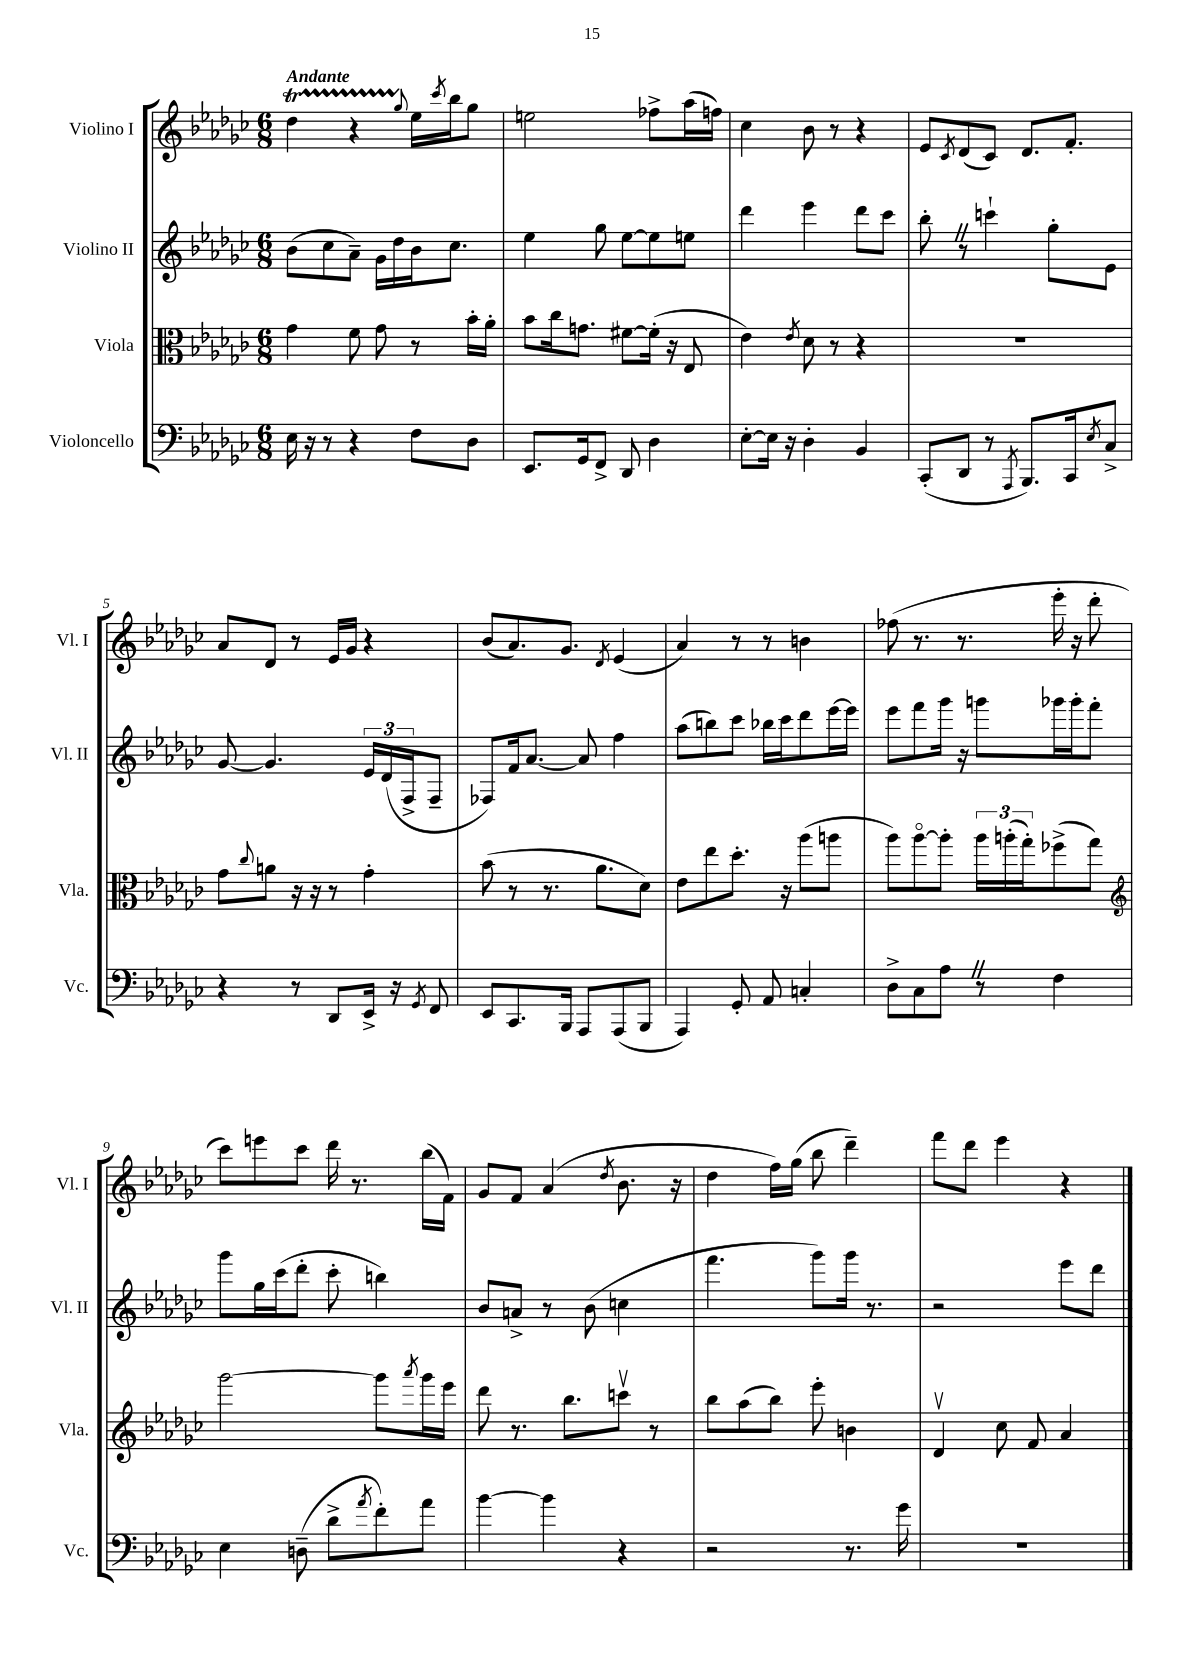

**kern	**kern	**kern	**kern
*staff4	*staff3	*staff2	*staff1
*clefF4	*clefC3	*clefG2	*clefG2
*k[b-e-a-d-g-c-]	*k[b-e-a-d-g-c-]	*k[b-e-a-d-g-c-]	*k[b-e-a-d-g-c-]
*M6/8	*M6/8	*M6/8	*M6/8
16E-\	4g-\	(8b-\L	4dd-\
16r	.	.	.
8r	.	8cc-\	.
4r	8f\	8a-~\J)	4r
.	8g-\	16g-\LL	.
.	.	16dd-\	.
.	.	.	8qqgg-/
8F\L	8r	16b-\J	16ee-\LL
.	.	.	8qccc-/
.	.	8.cc-\J	16bb-\J
8D-\J	16b-'\LL	.	8gg-\J
.	16a-'\JJ	.	.
=	=	=	=
8.EE-/L	8b-\L	4ee-\	2ee\
.	16cc-\k	.	.
16GG-/k	8.g\J	.	.
8FF^/J	.	8gg-\	.
8DD-/	[8f#\L	[8ee-\L	.
4D-\	(16f#'\]Jk	8ee-\]	8ff-^\L
.	16r	.	.
.	8E-/	8ee\J	(16aa-\L
.	.	.	16ff\JJ)
=	=	=	=
[8E-'\L	4e-\)	4ddd-\	4cc-\
16E-\]Jk	.	.	.
16r	.	.	.
.	8qe-/	.	.
4D-'\	8d-\	4eee-\	8b-\
.	8r	.	8r
4BB-/	4r	8ddd-\L	4r
.	.	8ccc-\J	.
=	=	=	=
(8CC-'/L	2.r	8bb-'\	8e-/L
.	.	.	8qc-/
8DD-/J	.	8r	(8d-/
8r	.	4ccc`\	8c-/J)
8qAAA-/	.	.	.
8.BBB-/L)	.	.	8.d-/L
.	.	8gg-'\L	.
16CC-/k	.	.	8.f'/J
8qE-/	.	.	.
8C-^/J	.	8e-\J	.
=	=	=	=
4r	8g-\L	[8g-/	8a-/L
.	8qqcc-/	.	.
.	8a\J	4.g-/]	8d-/J
8r	16r	.	8r
.	16r	.	.
8DD-/L	8r	.	16e-/LL
.	.	.	16g-/JJ
16EE-^/Jk	4g-'\	24e-/LL	4r
.	.	(24d-/	.
16r	.	.	.
.	.	24F^/J	.
8qGG-/	.	.	.
8FF/	.	8F~/J	.
=	=	=	=
8EE-/L	(8b-\	8F-/L)	(8b-/L
8.CC-/	8r	16f/k	8.a-/)
.	.	[8.a-/J	.
.	8.r	.	.
16BBB-/Jk	.	.	8.g-/J
8AAA-/L	.	8a-/]	.
.	8.a-\L	.	.
.	.	.	8qd-/
(8AAA-/	.	4ff\	(4e-/
8BBB-/J	8d-\J)	.	.
=	=	=	=
4AAA-/)	8e-\L	(8aa-\L	4a-/)
.	8ee-\	8bb\)	.
8GG-'/	8.dd-'\J	8ccc-\J	8r
8AA-/	.	16bb-\LL	8r
.	16r	16ccc-\J	.
4C'/	(8aa-\L	8ddd-\	4b\
.	8aa\J	[16eee-\L	.
.	.	16eee-\]JJ	.
=	=	=	=
8D-^\L	8aa-\L)	8eee-\L	(8ff-\
8C-\	[8aa-o\	8fff\	8.r
8A-\J	8aa-'\]J	16ggg-\Jk	.
.	.	16r	8.r
8r	24aa-\LL	8ggg\L	.
.	(24aa'\	.	.
.	24gg-'\J)	.	.
4F\	(8ff-^\	16ggg-\L	16eee-'\
.	.	16ggg-'\J	16r
.	8gg-\J)	8fff'\J	8ddd-'\
=	=	=	=
*	*clefG2	*	*
4E-\	[2ggg-\	8ggg-\L	8ccc-\L)
.	.	16gg-\L	8eee\
.	.	(16ccc-\J	.
(8D~\	.	8ddd-'\J	8ccc-\J
8d-^\L	.	8ccc-'\	16ddd-\
.	.	.	8.r
8qa-/	.	.	.
8f'\)	8ggg-\]L	4bb\)	.
.	8qaaa-/	.	.
8a-\J	16ggg-\L	.	(16bb-\LL
.	16eee-\JJ	.	16f\JJ)
=	=	=	=
[4b-\	8ddd-\	8b-/L	8g-/L
.	8.r	8a^/J	8f/J
4b-\]	.	8r	(4a-/
.	8.bb-\L	.	.
.	.	(8b-\	.
.	.	.	8qdd-/
4r	8cccv\J	4cc\	8.b-\
.	8r	.	.
.	.	.	16r
=	=	=	=
2r	8bb-\L	4.fff\	4dd-\
.	(8aa-\	.	.
.	8bb-\J)	.	16ff\LL)
.	.	.	(16gg-\JJ
.	8eee-'\	8ggg-\L)	8bb-\
8.r	4b\	16ggg-\Jk	4ddd-~\)
.	.	8.r	.
16g-\	.	.	.
=	=	=	=
2.r	4d-v/	2r	8fff\L
.	.	.	8ddd-\J
.	8cc-\	.	4eee-\
.	8f/	.	.
.	4a-/	8eee-\L	4r
.	.	8ddd-\J	.
==	==	==	==
*-	*-	*-	*-
